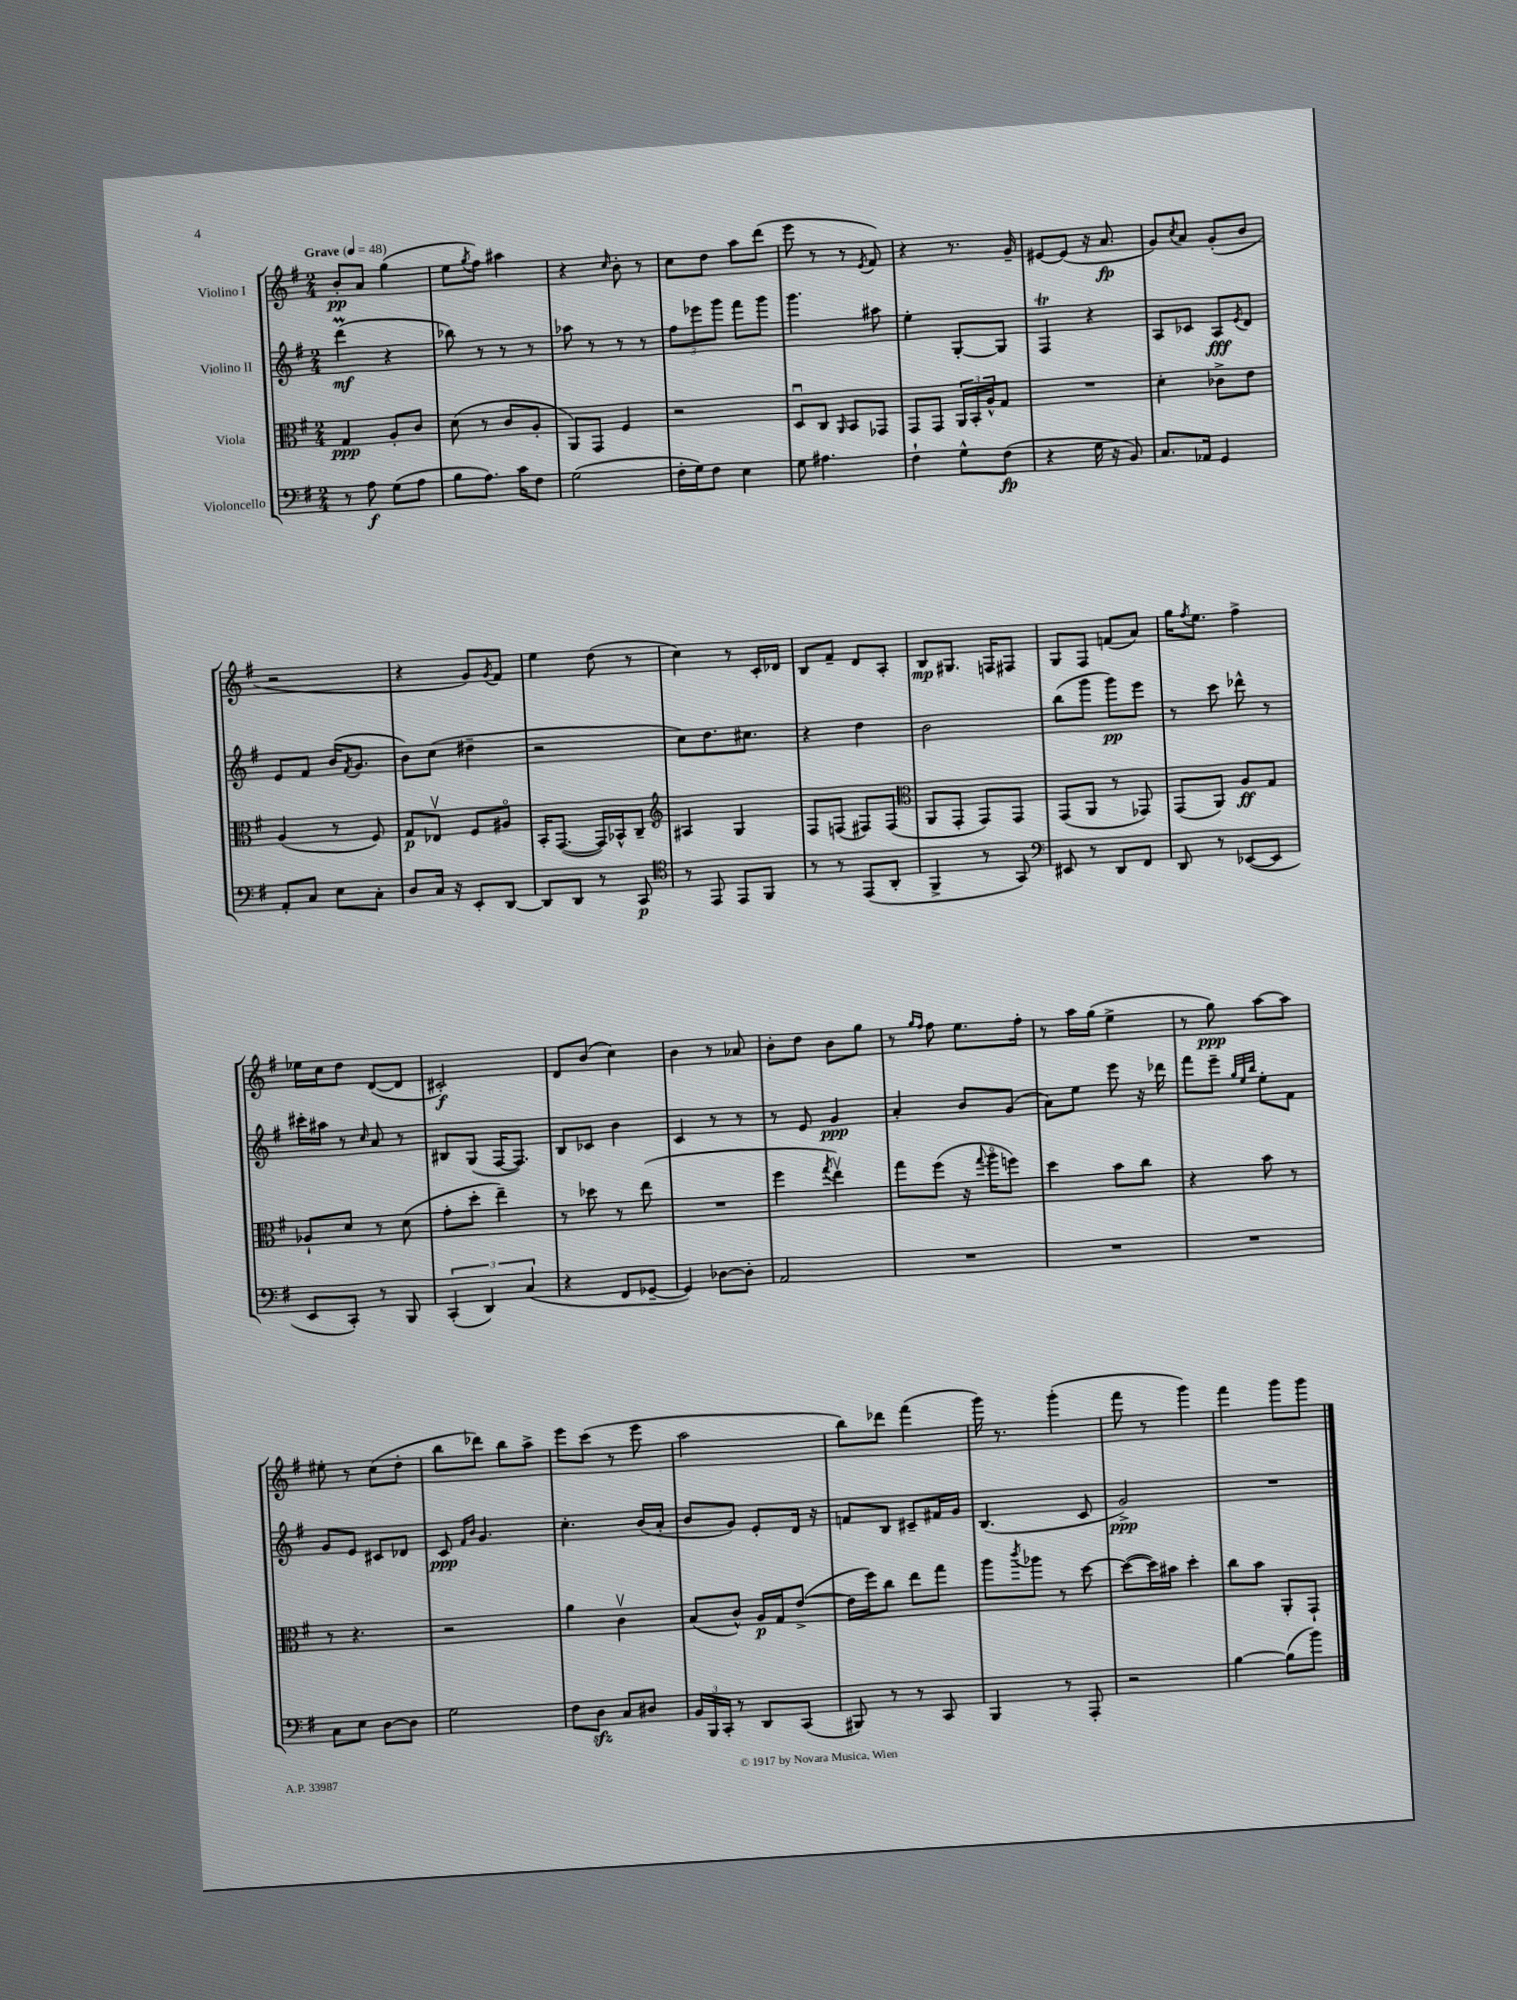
<<
\new StaffGroup <<
\new Staff = "s0" \with { instrumentName = "Violino I" } {
    \clef treble \key g \major \numericTimeSignature \time 2/4 \tempo "Grave" 4 = 48
    b'8-.\pp a'8 g''4( |
    e''8 \acciaccatura { g''8 } fis''8) ais''4 |
    r4 \grace { c''16 } b'8-. r8 |
    c''8 d''8 a''8 d'''8( |
    e'''8 r8 r8 \acciaccatura { e'8 } fis'8) |
    r4 r8. g'16-- |
    eis'8~ eis'8( r16 a'8.\fp |
    g'8) \acciaccatura { c''8 } a'8 g'8-.( b'8 |
    r2 |
    r4 g'8) \acciaccatura { g'8 } fis'8 |
    e''4 d''8( r8 |
    c''4) r8 c'16-. des'16 |
    b8 fis'8-- d'8 a8-. |
    b8\mp gis8. f16 fis8 |
    g8 fis8 f'8( a'8) |
    g''16 \acciaccatura { fis''8 } e''8. fis''4-> |
    ees''16 c''16 d''8 d'8~( d'8 |
    cis'2-.\f) |
    d'8 b'8( c''4) |
    b'4 r8 aes'8 |
    b'8-. d''8 b'8 g''8 |
    r8 \grace { g''16 fis''16 } fis''8 e''8. fis''16-. |
    r8 a''16 g''16( e''4-> |
    r8 g''8\ppp) a''8~ a''8 |
    eis''8-. r8 c''8( d''8-. |
    b''8 des'''8) b''8 a''8-> |
    e'''8 c'''8( r8 e'''8 |
    a''2 |
    b''8) des'''8 fis'''4( |
    g'''16) r8. g'''4-.( |
    fis'''8 r8 g'''4) |
    fis'''4 g'''8 g'''8 \bar "|." |
}
\new Staff = "s1" \with { instrumentName = "Violino II" } {
    \clef treble \key g \major \numericTimeSignature \time 2/4
    d'''4\prall\mf( r4 |
    bes''8) r8 r8 r8 |
    aes''8 r8 r8 r8 |
    \tuplet 3/2 { fis''8 ees'''8 g'''8 } fis'''8 g'''8 |
    g'''4. ais''8 |
    e''4-. g8~-. g8 |
    fis4\trill r4 |
    a8 ces'8 a8\fff \acciaccatura { e'8 } d'8 |
    e'8 fis'8 b'16( \acciaccatura { fis'8 } g'8. |
    b'8) c''8( dis''4-- |
    r2 |
    c''8) d''8. cis''8. |
    r4 d''4 |
    b'2 |
    b''8( g'''8 g'''8\pp) e'''8 |
    r8 c'''8 des'''8-^ r8 |
    cis'''16-. ais''16 r8 \grace { c''16 } a'8 r8 |
    bis8 g8( fis16~ fis8.) |
    b8 ces'8 b'4 |
    c'4 r8 r8 |
    r8 e'8 g'4\ppp |
    a'4-. b'8 g'8( |
    a'8) e''8 e'''8 r16 des'''16 |
    fis'''8 e'''8-- \grace { g''32 e''32 b''32 } e''8-. fis'8 |
    g'8 e'8 cis'8 des'8 |
    c'8\ppp \grace { fis'16 b'16 } g'4. |
    c''4.-. b'16( a'16-. |
    b'8 g'8) e'8-. d'16 r16 |
    f'8 b8 cis'8-- fis'16 g'16 |
    b4.( c'8 |
    g'2->\ppp) |
    R2 \bar "|." |
}
\new Staff = "s2" \with { instrumentName = "Viola" } {
    \clef alto \key g \major \numericTimeSignature \time 2/4
    g4\ppp a8-. c'8 |
    d'8( r8 c'8 a8-. |
    a,8) g,8 fis4 |
    r2 |
    d8\downbow c8 \grace { a,16 } b,8 ges,8 |
    g,8 g,8 \tuplet 3/2 { a,16 b,16-. a16-^ } g8 |
    R2 |
    d'4-. ces'8-> e'8 |
    a4( r8 fis8) |
    g8\p ees8\upbow fis8 ais8\flageolet |
    b,16-. g,8.~( g,16) bes,16-^ c8-- |
    \clef treble ais4 g4 |
    fis8 f8( fis8) fis8( |
    \clef alto a,8 g,8-. g,8) g,8 |
    g,8( a,8 r8 ges,8) |
    g,8( a,8) a8\ff g8 |
    aes8-! d'8 r8 d'8( |
    g'8-. d''8-. e''4--) |
    r8 des''8 r8 e''8( |
    R2 |
    fis''4 \acciaccatura { g''8 } e''4\upbow) |
    g''8 fis''8( r16 \appoggiatura { g''8 } a''16\flageolet f''8) |
    d''4 b'8 c''8 |
    r4 b'8 r8 |
    r8 r4. |
    r2 |
    a'4 c'4\upbow |
    b8( c'8-^) a16\p g16 e'8~->( |
    e'16 fis''16) c''8 e''8 g''8 |
    a''8 \acciaccatura { c'''8 } aes''8 r8 d''8~ |
    d''8~( d''16) bis'16 d''4-. |
    c''8 b'8 a,8-. g,8-! \bar "|." |
}
\new Staff = "s3" \with { instrumentName = "Violoncello" } {
    \clef bass \key g \major \numericTimeSignature \time 2/4
    r8 a8\f g8( a8 |
    b8 a8.) c'16 fis8 |
    g2( |
    fis16-. g16) fis8 e4 |
    g8 ais4. |
    fis4-! g8-^ fis8\fp( |
    r4 g16 r16 b,8) |
    c8. aes,16 g,4 |
    a,8-. c8 e8 c8-. |
    d8 c16 r16 e,8-. d,8~ |
    d,8 d,8 r8 c,8\p |
    \clef tenor r8 e,8 e,8 fis,8 |
    r8 r8 e,8( a,8-. |
    fis,4-> r8 g,8) |
    \clef bass eis,8 r8 d,8 fis,8 |
    d,8 r8 ees,8~( ees,8 |
    e,8 c,8-.) r8 b,,8 |
    \tuplet 3/2 { c,4-.( d,4) c4( } |
    r4 fis,8 ges,8~-- |
    ges,4) des8~ des8-. |
    a,2 |
    R2 |
    R2 |
    R2 |
    c8 e8 d8~ d8 |
    g2 |
    fis8 d8\sfz c8 dis8 |
    \tuplet 3/2 { b,16 b,,16 c,16-. } r8 d,8 c,8( |
    bis,,8) r8 r8 c,8 |
    b,,4 r8 a,,8-. |
    r2 |
    b4~ b8( b'8) \bar "|." |
}
>>
>>
\layout { \context { \Score \remove "Bar_number_engraver" } }
